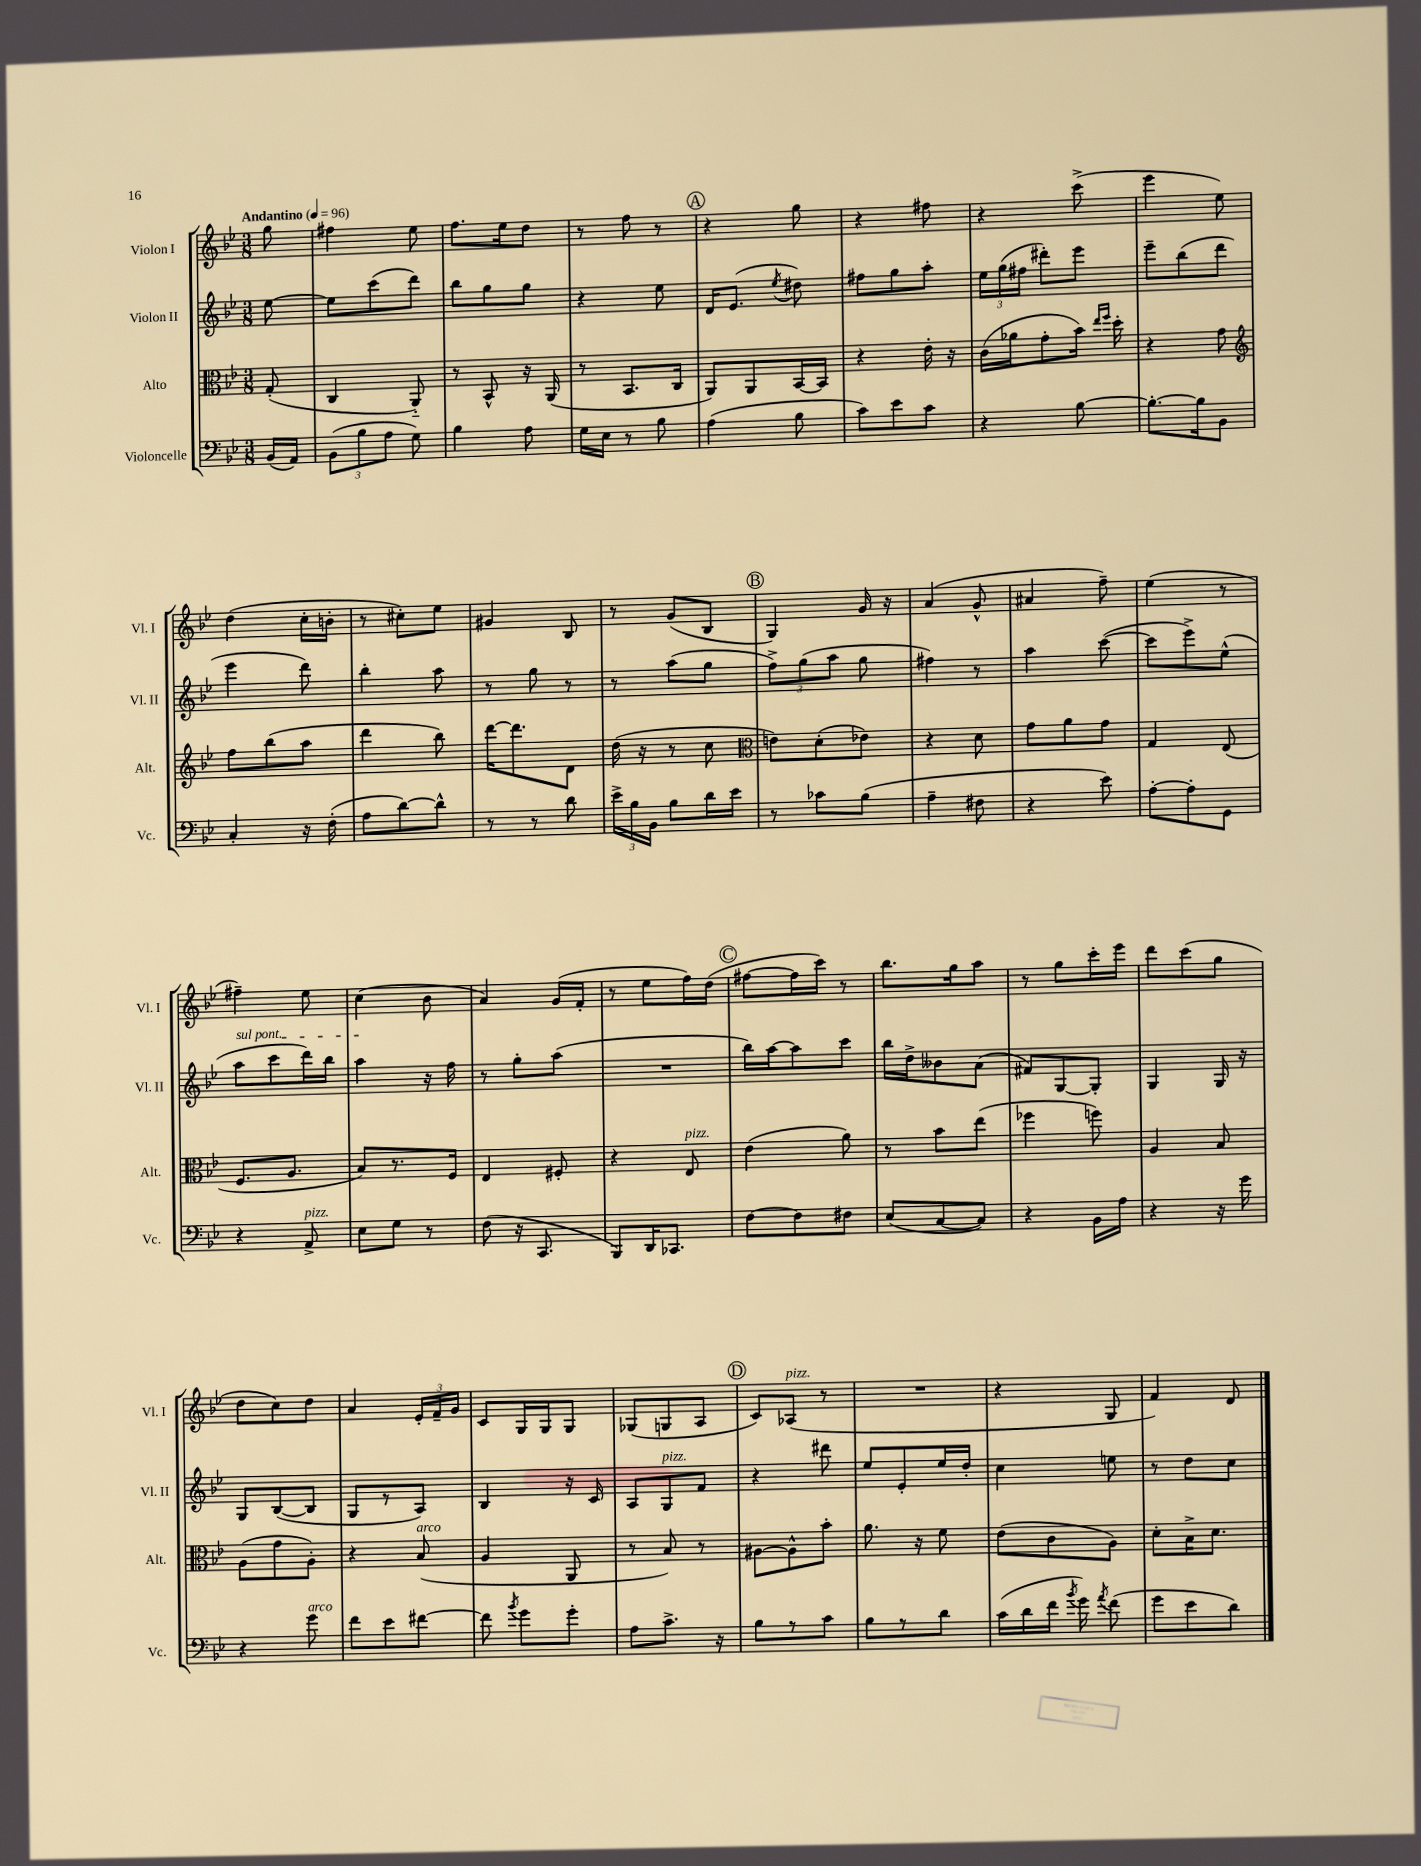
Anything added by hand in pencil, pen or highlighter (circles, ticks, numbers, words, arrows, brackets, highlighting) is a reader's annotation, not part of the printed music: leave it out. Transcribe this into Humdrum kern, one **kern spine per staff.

**kern	**kern	**kern	**kern
*staff4	*staff3	*staff2	*staff1
*clefF4	*clefC3	*clefG2	*clefG2
*k[b-e-]	*k[b-e-]	*k[b-e-]	*k[b-e-]
*M3/8	*M3/8	*M3/8	*M3/8
*MM96	*MM96	*MM96	*MM96
(16BB-	(8G'	[8ee-	8gg
16AA)	.	.	.
=	=	=	=
(12BB-	4C	8ee-]	4ff#
12B-	.	.	.
.	.	(8ccc	.
12A	.	.	.
8G)	8AA'~)	8ddd)	8ee-
=	=	=	=
4B-	8r	8bb-	8.ff
.	8BB-^^	8gg	.
.	.	.	16ee-
8A	16r	8gg	8dd
.	(16AA	.	.
=	=	=	=
16G	8r	4r	8r
16E-	.	.	.
8r	8.BB-	.	8ff
8B-	.	8ee-	8r
.	16C	.	.
=	=	=	=
(4A	8AA)	16d	4r
.	.	(8.e-	.
.	8AA	.	.
.	.	8qee-	.
8B-	[16BB-	8dd#)	8gg
.	16BB-]	.	.
=	=	=	=
8c)	4r	8ff#	4r
8e-	.	8gg	.
8c	16e-'	8aa'	8ff#
.	16r	.	.
=	=	=	=
4r	(16c	24ee-	4r
.	.	(24gg	.
.	16a-	.	.
.	.	24ff#	.
.	8g'	8ddd#')	.
[8B-	16b-)	8eee-	(8ccc^
.	16qqee-	.	.
.	16qqff	.	.
.	16dd'	.	.
=	=	=	=
8.B-'_	4r	8eee-~	4eee-
.	.	(8bb-	.
16B-]	.	.	.
8BB-	8g	8ddd	8ee-)
=	=	=	=
*	*clefG2	*	*
4C'	8ff	4eee-	(4dd
.	(8bb-	.	.
16r	8aa	8ddd)	16cc'
(16F'	.	.	16b'
=	=	=	=
8A	4ddd	4bb-'	8r
[8d)	.	.	8cc#')
8d^^]	8bb-)	8aa	8ee-
=	=	=	=
8r	[16ddd	8r	4g#
.	8.ddd]	.	.
8r	.	8gg	.
8d	8d	8r	8B-
=	=	=	=
24e-^	(16dd	8r	8r
24B-	.	.	.
.	16r	.	.
24BB-	.	.	.
8B-	8r	(8aa	(8g
16d	8cc	8gg	8B-
16e-	.	.	.
=	=	=	=
*	*clefC3	*	*
8r	8e)	12ff^)	4G)
.	.	(12gg	.
8c-	(8d'	.	.
.	.	12aa	.
(8B-	8e-)	8gg	16g
.	.	.	16r
=	=	=	=
4A~	4r	4ff#)	(4a
8F#	8d	8r	8g^^
=	=	=	=
4r	8g	4aa	4a#
.	8a	.	.
8e-)	8g	([8ccc	8ff~)
=	=	=	=
[8A'	4G	8ccc]	(4ee-
8A']	.	8eee-^)	.
8GG	(8E-	(8ee-^^	8r
=	=	=	=
4r	8.F	8aa	4ff#~)
.	.	8ccc	.
.	8.A	.	.
8AA^	.	16ddd)	8ee-
.	.	16bb-	.
=	=	=	=
8E-	8B-)	4aa	(4cc
8G	8.r	.	.
8r	.	16r	8b-
.	16F	16ff	.
=	=	=	=
(8F	4E-	8r	4a)
16r	.	8gg'	.
8.CC	.	.	.
.	8F#'	(8aa	(16g
.	.	.	16f'
=	=	=	=
8BBB-)	4r	4.r	8r
16DD	.	.	8ee-
8.CC-	.	.	.
.	8E-	.	16ff)
.	.	.	(16dd
=	=	=	=
[8F	(4e-	16bb-)	[8ff#
.	.	[16aa	.
8F]	.	8aa]	16ff#]
.	.	.	16ccc)
8F#	8a)	8ccc	8r
=	=	=	=
(8E-	8r	16bb-	8.bb-
.	.	16dd^	.
[8C	8b-	8b--	.
.	.	.	16gg
8C])	(8ee-	(8a	8aa
=	=	=	=
4r	4ff-	8f#)	8r
.	.	[8G	8gg
16BB-	8ff)	8G']	16ccc'
16A	.	.	16eee-
=	=	=	=
4r	4A	4G	8ddd
.	.	.	(8ccc
16r	8B-	16G	8gg
16g	.	16r	.
=	=	=	=
4r	(8A	8G	8dd
.	8g	([8B-	8cc)
8g	8A')	8B-]	8dd
=	=	=	=
8f	4r	8G	4a
8e-	.	8r	.
[8f#	(8B-	8A)	24e-'
.	.	.	24f~
.	.	.	24g
=	=	=	=
8f#]	4A	4B-	8c
8qb-	.	.	.
8g	.	.	16G
.	.	.	16G
8g'	8AA	16r	8G
.	.	16c	.
=	=	=	=
8A	8r	8A	(8G-
8.c^	8B-)	8G	8G
.	8r	8f	8A
16r	.	.	.
=	=	=	=
8B-	[8A#	4r	8c)
8r	8A#^^]	.	(8A-
8c	8b-'	8ddd#	8r
=	=	=	=
8B-	8.a	8ee-	4.r
8r	.	8e-'	.
.	16r	.	.
8d	8f	16ee-	.
.	.	16dd'	.
=	=	=	=
(16c	(8e-	4cc	4r
16d	.	.	.
16f	8c	.	.
8qb-	.	.	.
16g)	.	.	.
8qa	.	.	.
(8f	8A)	8ee	8G
=	=	=	=
8g	8d'	8r	4f)
8e-	16B-^	8dd	.
.	8.d	.	.
8d)	.	8cc	8d
==	==	==	==
*-	*-	*-	*-
